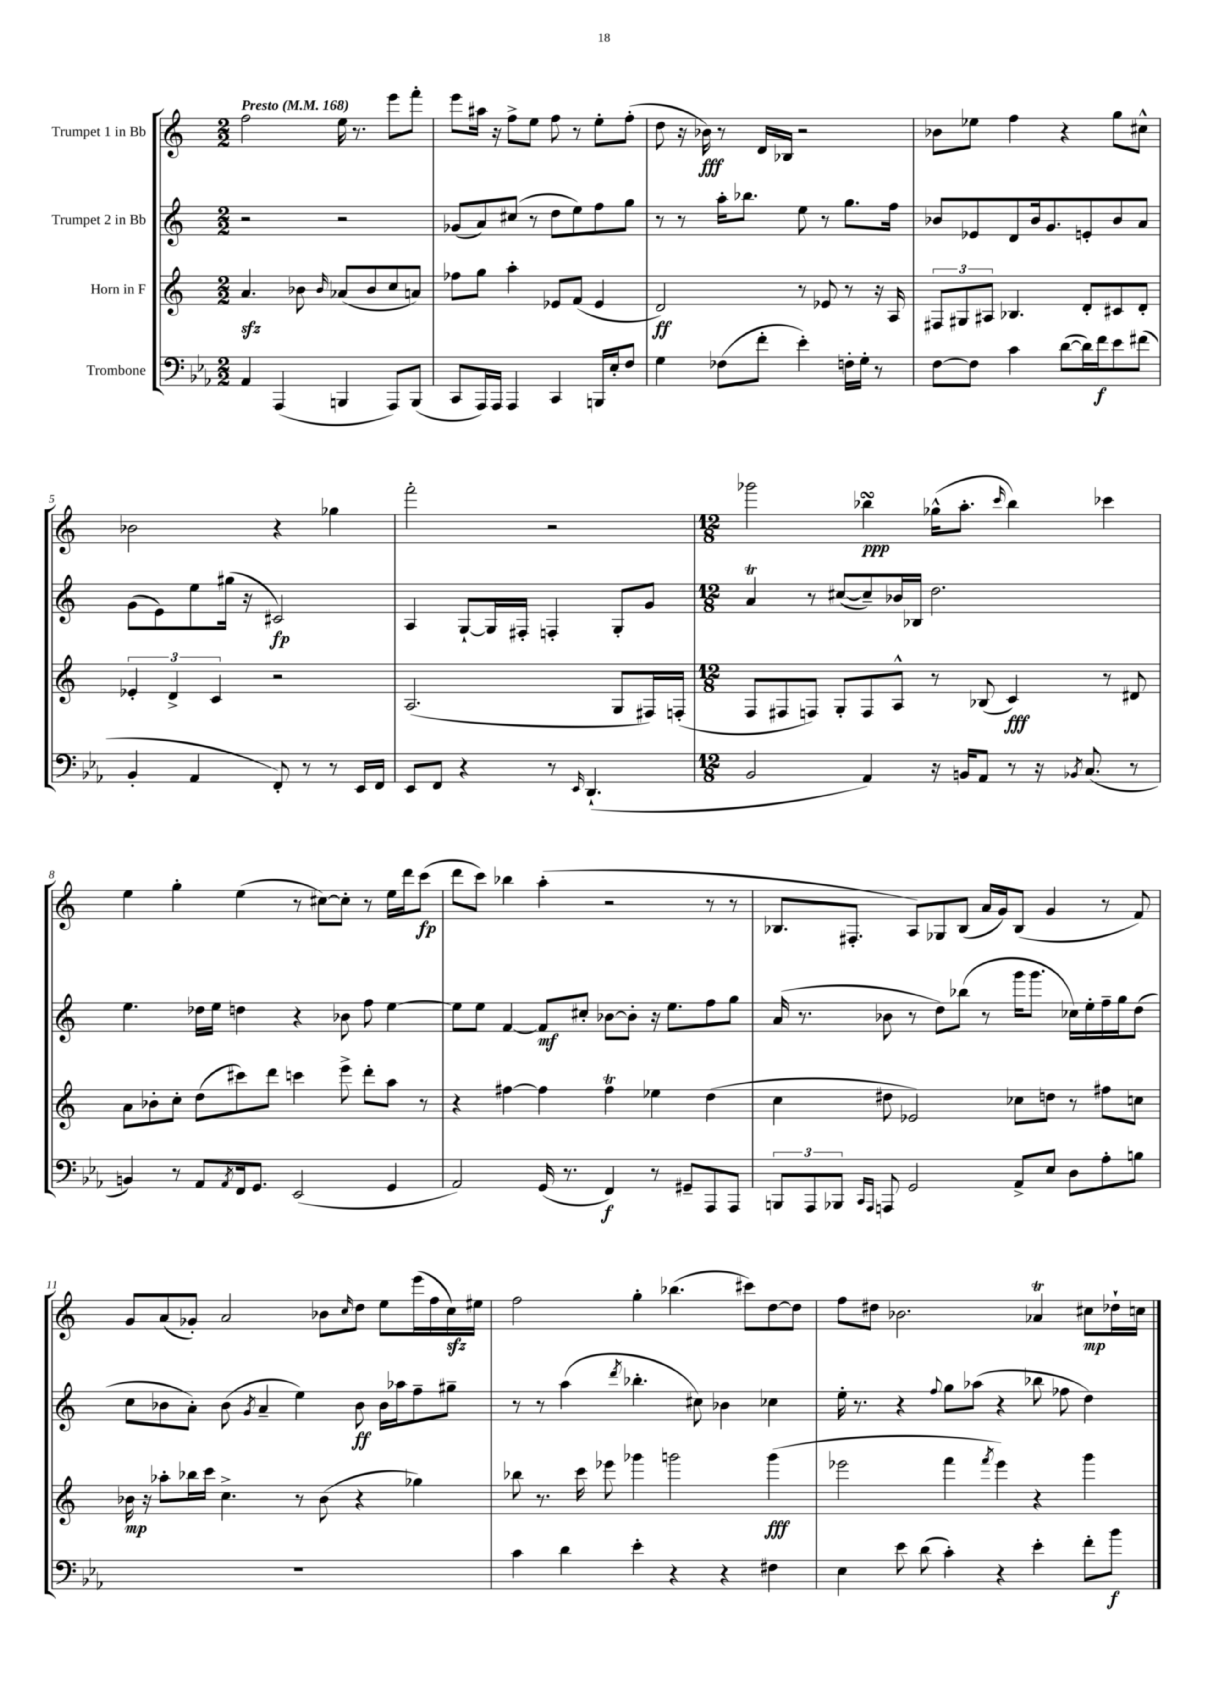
<<
\new StaffGroup <<
\new Staff = "s0" \with { instrumentName = "Trumpet 1 in Bb" } {
    \clef treble \key c \major \numericTimeSignature \time 2/2 \tempo "Presto" 4 = 168
    f''2 e''16 r8. e'''8 f'''8-. |
    e'''8 ais''16 r16 f''8-> e''8 f''8 r8 e''8-. f''8-.( |
    d''8 r16 bes'16\fff) r8 d'16 bes16 r2 |
    bes'8 ees''8 f''4 r4 g''8 cis''8-^ |
    bes'2 r4 ges''4 |
    f'''2-. r2 |
    \numericTimeSignature \time 12/8 ges'''2 bes''4\turn\ppp ges''16-^( a''8.-. \grace { c'''16 } bes''4) ces'''4 |
    e''4 g''4-. e''4( r8 cis''8~) cis''8-. r8 e''16 d'''16 c'''8\fp( |
    d'''8 c'''8) bes''4 a''4-.( r2 r8 r8 |
    bes8. fis8.-. a8) ges8 bes8( a'16 g'16) bes8( g'4 r8 f'8) |
    g'8 a'8( ges'8-.) a'2 bes'8 \grace { c''16 } d''8 e''8 e'''16( f''16 c''16\sfz) eis''16 |
    f''2 g''4-. bes''4.( cis'''8) d''8~ d''8 |
    f''8 dis''8 bes'2. aes'4\trill cis''8\mp des''16-! c''16 \bar "|." |
}
\new Staff = "s1" \with { instrumentName = "Trumpet 2 in Bb" } {
    \clef treble \key c \major \numericTimeSignature \time 2/2
    r2 r2 |
    ges'8( a'8) cis''8( r8 d''8 e''8) f''8 g''8 |
    r8 r8 a''16-. bes''8. e''8 r8 g''8. f''16 |
    bes'8 ees'8 d'8 bes'16 g'8. e'8-. bes'8 a'8 |
    g'8( e'8) e''8 gis''16( r16 cis'2\fp) |
    a4 g8~-! g16 fis16-. f4-. g8-. g'8 |
    \numericTimeSignature \time 12/8 a'4\trill r8 cis''8~( cis''8--) bes'16 bes16 d''2. |
    e''4. des''16 e''16 d''4 r4 bes'8 f''8 e''4~ |
    e''8 e''8 f'4~ f'8\mf cis''8-. bes'8~ bes'8-. r16 e''8. f''8 g''8 |
    a'16( r8. bes'8 r8 d''8) bes''8( r8 g'''16 g'''8. ces''16) e''16-. f''16-- g''16 d''8( |
    c''8 bes'8 a'8-.) bes'8( \acciaccatura { g'8 } a'4-- e''4) bes'8\ff bes'16 aes''16 f''8-- gis''8-- |
    r8 r8 a''4( \acciaccatura { d'''8 } bes''4.-. cis''8) bes'4 ces''4 |
    e''16-. r8. r4 \appoggiatura { f''8 } g''8 aes''8( r4 bes''8 fes''8 d''4) \bar "|." |
}
\new Staff = "s2" \with { instrumentName = "Horn in F" } {
    \clef treble \key c \major \numericTimeSignature \time 2/2
    a'4.\sfz bes'8 \grace { bes'16 } aes'8( bes'8 c''8 a'8) |
    fes''8 g''8 a''4-. ees'8 f'8( ees'4 |
    d'2\ff) r8 ees'8 r8 r16 a16 |
    \tuplet 3/2 { fis8 gis8 ais8 } bes4. d'8-. cis'8 d'8-. |
    \tuplet 3/2 { ees'4-. d'4-> c'4 } r2 |
    a2.( g8 fis16) f16-.( |
    \numericTimeSignature \time 12/8 f8 fis8 f8) g8-. f8 a8-^ r8 bes8( c'4\fff) r8 dis'8 |
    a'8 bes'8-. c''8-. d''8( cis'''8) d'''8 c'''4 e'''8-> d'''8-. a''8 r8 |
    r4 fis''4~ fis''4 fis''4\trill ees''4 d''4( |
    c''4 dis''8 ees'2) ces''8 d''8 r8 fis''8 c''8 |
    bes'16\mp r16 aes''8-. bes''16 c'''16 c''4.-> r8 bes'8( r4 ges''4) |
    bes''8 r8. c'''16 ees'''8 ges'''4 g'''2 g'''4\fff( |
    ees'''2 f'''4 \acciaccatura { f'''8 } ees'''4) r4 g'''4 \bar "|." |
}
\new Staff = "s3" \with { instrumentName = "Trombone" } {
    \clef bass \key ees \major \numericTimeSignature \time 2/2
    aes,4 aes,,4( b,,4 aes,,8) b,,8( |
    c,8 aes,,16) aes,,16 aes,,4 c,4 b,,16 ees16-. f8 |
    g4 fes8( f'8-. ees'4-.) f16-. g16-. r8 |
    f8~ f8 c'4 d'8~( d'16) f'16\f ees'8 fis'8( |
    bes,4-. aes,4 f,8-.) r8 r8 ees,16 f,16 |
    ees,8 f,8 r4 r8 \grace { ees,16 } d,4.-!( |
    \numericTimeSignature \time 12/8 bes,2 aes,4) r16 b,16 aes,8 r8 r16 \acciaccatura { bes,8 } c8.( r8 |
    b,4) r8 aes,8 \acciaccatura { aes,8 } f,16 g,8. ees,2( g,4 |
    aes,2) g,16( r8. f,4\f) r8 gis,8-- aes,,8 aes,,8 |
    \tuplet 3/2 { b,,8 aes,,8 bes,,8 } \grace { c,16 aes,,16 } a,,8 g,2 aes,8-> ees8 d8 aes8-. b8 |
    R1. |
    c'4 d'4 ees'4-. r4 r4 fis4 |
    ees4 ees'8 d'8( c'4-.) r4 ees'4-. f'8-. bes'8\f \bar "|." |
}
>>
>>
